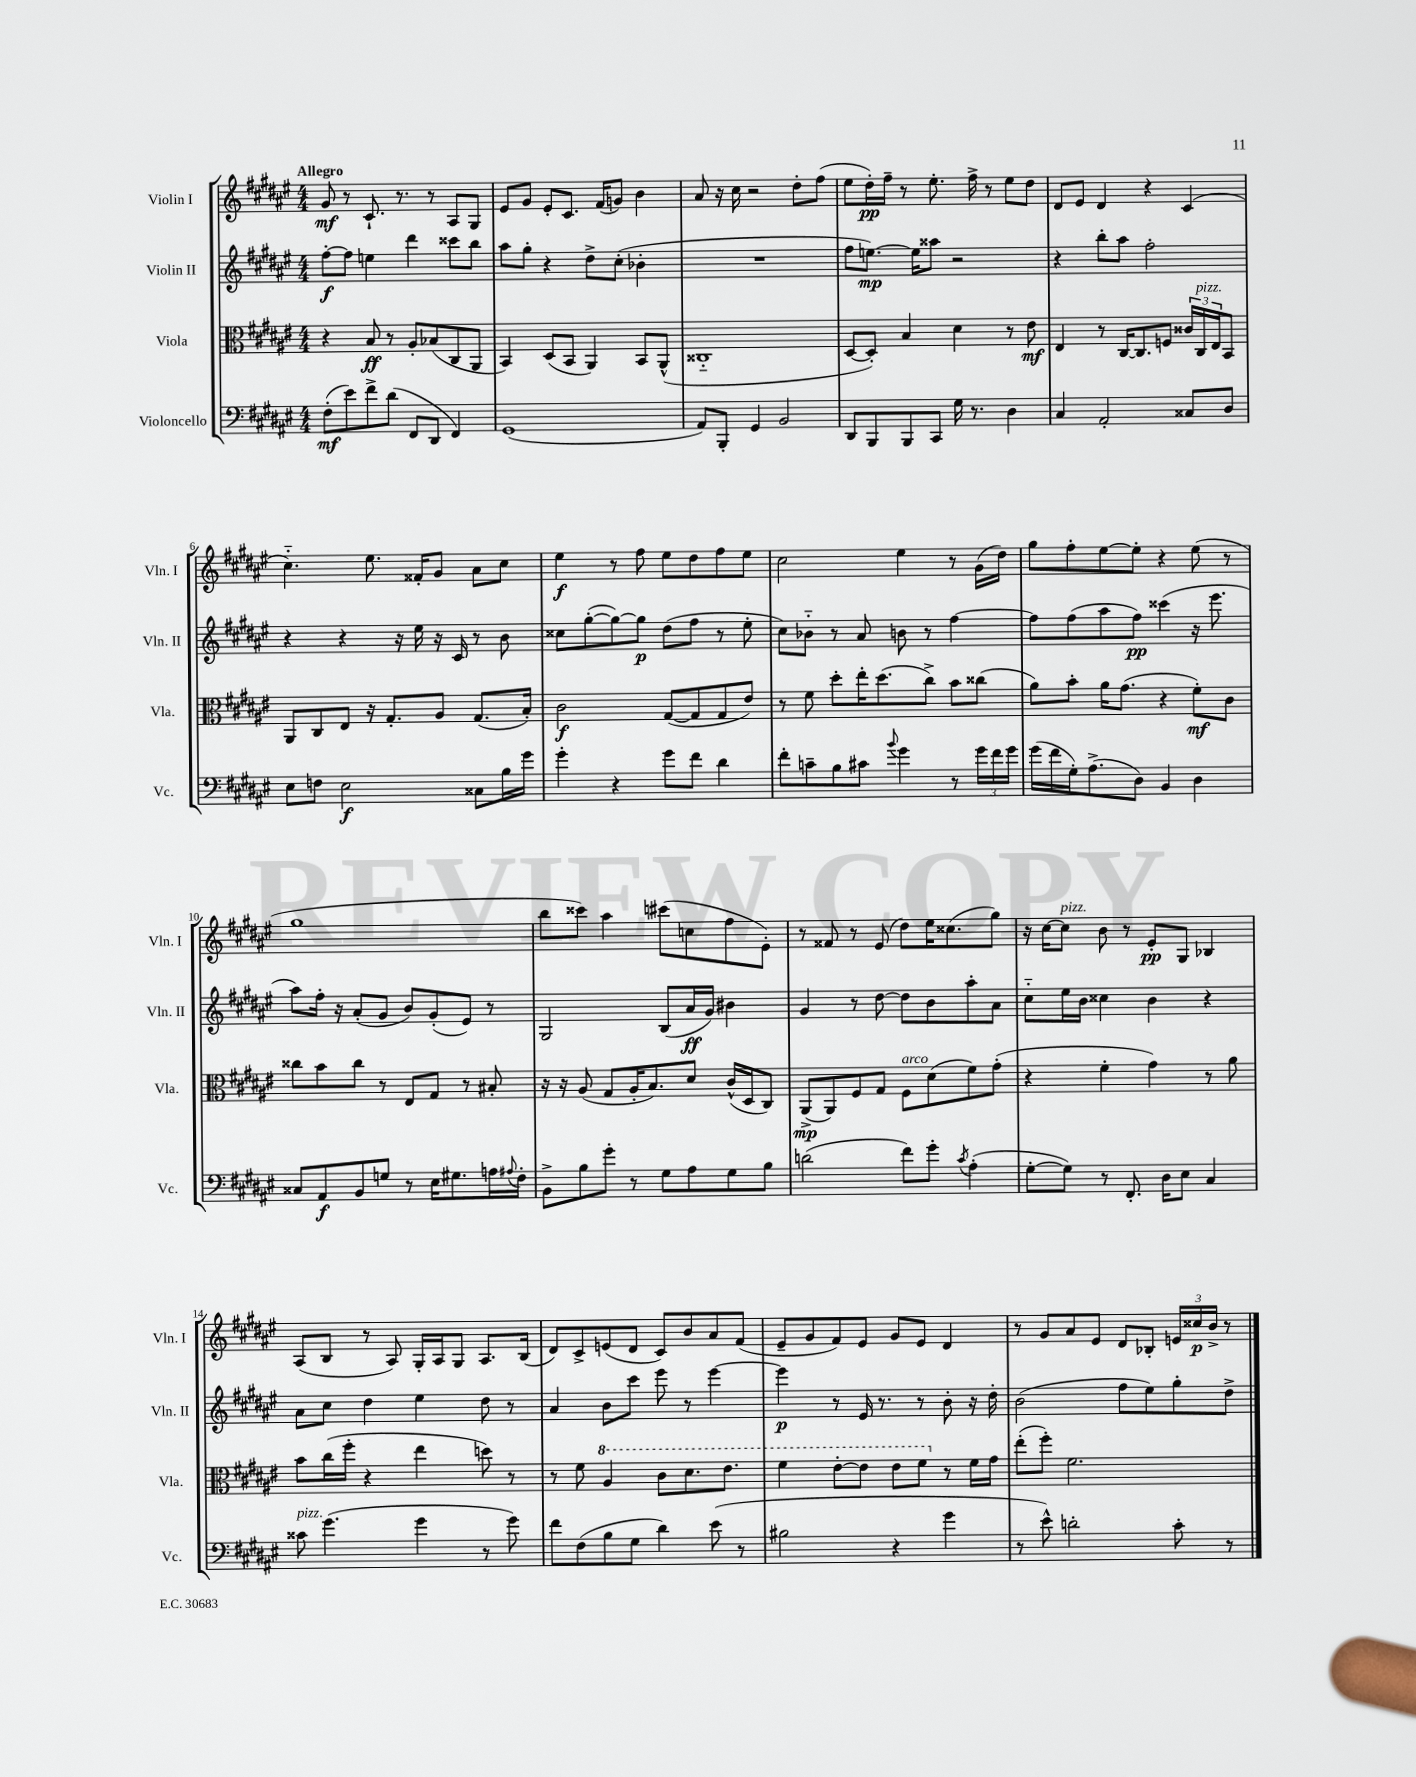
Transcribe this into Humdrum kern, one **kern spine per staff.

**kern	**kern	**kern	**kern
*staff4	*staff3	*staff2	*staff1
*clefF4	*clefC3	*clefG2	*clefG2
*k[f#c#g#d#a#e#]	*k[f#c#g#d#a#e#]	*k[f#c#g#d#a#e#]	*k[f#c#g#d#a#e#]
*M4/4	*M4/4	*M4/4	*M4/4
(8F#'\L	4r	[8ff#'\L	8g#/
8e#\)	.	8ff#\]J	8r
8f#^\	8B/	4ee\	8.c#`/
(8d#\J	8r	.	.
.	.	.	8.r
8FF#/L	8A#'/L	4ddd#\	.
8DD#/J	(8B-/	.	8r
4FF#/)	8C#/	8ccc##\L	8A#/L
.	8AA#/J	8bb\J	8G#/J
=	=	=	=
(1GG#	4BB/)	8aa#\L	8e#/L
.	.	8gg#'\J	8g#/J
.	(8D#/L	4r	8e#'/L
.	8BB/J	.	8.c#/J
.	4AA#/)	8dd#^\L	.
.	.	.	(16f#/LK
.	.	(8cc#'\J	8g/J)
.	8BB/L	4b-'\	4b\
.	(8AA#^^/J	.	.
=	=	=	=
8AA#/L)	1C##'~	1r	8a#/
8BBB'/J	.	.	16r
.	.	.	16cc#\
4GG#/	.	.	2r
2BB/	.	.	.
.	.	.	8dd#'\L
.	.	.	(8ff#\J
=	=	=	=
8DD#/L	[8D#/L	8ff#\L	8ee#\L
8BBB/	8D#'/]J)	[8.ee\J)	16dd#'\L)
.	.	.	16ff#~\JJ
8BBB/	4B/	.	8r
.	.	16ee\]LK	.
8CC#/J	.	8aa##\J	8.ee#'\
16G#\	4d#\	2r	.
8.r	.	.	16ff#^\
.	.	.	8r
4D#\	8r	.	8ee#\L
.	8e#\	.	8dd#\J
=	=	=	=
4C#/	4E#/	4r	8d#/L
.	.	.	8e#/J
2AA#'/	8r	8bb'\L	4d#/
.	[16C#/LK	8aa#\J	.
.	8.C#/]	.	.
.	.	2ff#'\	4r
.	8F/J	.	.
8C##/L	24c##/LL	.	(4c#/
.	24C#/	.	.
.	24E#/J	.	.
8D#/J	8BB/J	.	.
=	=	=	=
8E#\L	8AA#/L	4r	4.cc#'~\)
8F\J	8C#/	.	.
2E#\	8E#/J	4r	.
.	16r	.	8.ee#\
.	8.G#'/L	.	.
.	.	16r	.
.	.	16ee#\	16f##'/LK
.	8A#/J	16r	8g#/J
.	.	16c#/	.
8C##\L	(8.G#/L	8r	8a#\L
16B\L	.	8b\	8cc#\J
16g#\JJ	16B'/Jk)	.	.
=	=	=	=
4g#'\	2c#\	8cc##\L	4ee#\
.	.	([8gg#'\	.
4r	.	8gg#\_)	8r
.	.	8gg#\]J	8ff#\
8g#\L	([8G#/L	(8dd#\L	8ee#\L
8f#\J	8G#/]	8ff#\J	8dd#\
4d#\	8G#/	8r	8ff#\
.	8e#/J)	8ee#'\	8ee#\J
=	=	=	=
8f#'\L	8r	8cc#\L)	2cc#\
8c~\	8f#\	8b-'~\J	.
8B\	8dd#'\L	8r	.
8c#\J	16ee#'\K	8a#/	.
.	(8.dd#\	.	.
8qqb/	.	.	.
4g#\	.	8b\	4ee#\
.	8cc#^\J)	8r	.
8r	8b\L	[4ff#\	8r
24g#\LL	(8cc##\J	.	(16g#\LL
24f#\	.	.	.
.	.	.	16dd#\JJ)
24g#\JJ	.	.	.
=	=	=	=
(16g#\LL	8a#\L)	8ff#\]L	8gg#\L
16f#\	.	.	.
16G#'\J)	8b'\J	(8ff#\	8ff#'\
(8.A#^\	.	.	.
.	16a#\LK	8aa#\	[8ee#\
.	(8.g#\J	.	.
8D#\J)	.	8ff#\J)	8ee#'\]J
4BB/	4r	(4ccc##\	4r
4D#\	8f#'\L)	16r	(8ee#\
.	.	8.eee#\	.
.	8c#\J	.	8r
=	=	=	=
8C##/L	8cc##\L	8aa#\L)	1gg#
8AA#/	8b\	16ff#'\Jk	.
.	.	16r	.
8BB/	8cc##\J	(8a#'/L	.
8G/J	8r	8g#/J	.
8r	8E#/L	8b/L)	.
16E#\LK	8G#/J	(8g#'/	.
8.G#\	.	.	.
.	8r	8e#/J)	.
16A\L	8B#'/	8r	.
8qqA#/	.	.	.
16F#'\JJ	.	.	.
=	=	=	=
8BB^\L	16r	2G#/	8bb\L
.	16r	.	.
8B\	(8A#/	.	8ccc##\J)
8g#'\J	8G#/L	.	4aa#\
8r	16A#'/K	.	.
.	8.B/)	.	.
8G#\L	.	(8B/L	(8ccc#\L
8A#\	8d#/J	16a#/L	8cc\
.	.	16g#/JJ)	.
8G#\	(16c#^^/LL	4b#\	8ff#\
.	16D#/J	.	.
8B\J	8C#/J)	.	8e#'\J)
=	=	=	=
(2d\	(8AA#^/L	4g#/	8r
.	8AA#/)	.	8f##/
.	8F#/	8r	8r
.	8G#/J	[8dd#\	(8e#/
8f#\L)	8F#\L	8dd#\]L	8dd#\L)
8g#'\J	(8d#\	8b\	16ee#\K
.	.	.	(8.cc##\
8qc#/	.	.	.
(4A#'\	8f#\)	8aa#'\	.
.	(8g#'\J	8a#\J	8gg#\J)
=	=	=	=
[8G#'\L	4r	8cc#'~\L	16r
.	.	.	[16cc#\LK
8G#\]J)	.	16ee#\L	8cc#\]J
.	.	16b\JJ	.
8r	4f#'\	4cc##\	8b\
8.FF#'/	.	.	8r
.	4g#\)	4b\	8e#'/L
16D#\LK	.	.	.
8E#\J	.	.	8G#/J
4C#/	8r	4r	4B-/
.	8a#\	.	.
=	=	=	=
8c##\	8b\L	8a#\L	(8A#/L
(4.g#\	(16cc#\L	8cc#\J	8B/J
.	16ff#'\JJ	.	.
.	4r	4dd#\	8r
.	.	.	8A#/)
4g#\	4ee#\	4ee#\	16G#'/LL
.	.	.	16A#/J
.	.	.	8G#/J
8r	8dd\)	8dd#\	8.A#/L
8g#\)	8r	8r	.
.	.	.	(16B/Jk
=	=	=	=
8f#\L	8r	4a#/	8d#/L)
(8F#\	8f#\	.	8c#^/
8B\	4a#/	8b\L	(8e/
8G#\J	.	8ccc#\J	8d#/J
4d#\)	8cc#\L	8eee#\	8c#/L)
.	8.dd#\	8r	8b/
(8e#\	.	[4eee#\	8a#/
.	8.ee#\J	.	.
8r	.	.	(8f#/J
=	=	=	=
2B#\	4ff#\	4eee#\]	8e#~/L
.	.	.	8g#/
.	[8ee#'\L	8r	8f#/)
.	8ee#\]J	16e#/	8e#/J
.	.	8.r	.
4r	8ee#\L	.	8g#/L
.	8ff#\J	8r	8e#/J
4g#\	8r	8b'\	4d#/
.	16f#\LL	16r	.
.	16g#\JJ	16dd#'\	.
=	=	=	=
8r	(8ee#'\L	(2b\	8r
8e#^^\)	8ff#'\J)	.	8g#/L
2d'\	2.f#\	.	8a#/
.	.	.	8e#/J
.	.	8ff#\L	8d#/L
.	.	8ee#\)	8B-'/J
8c#'\	.	8gg#'\	24e/LL
.	.	.	24cc##/
.	.	.	24b^/JJ
8r	.	8dd#^\J	8r
==	==	==	==
*-	*-	*-	*-
